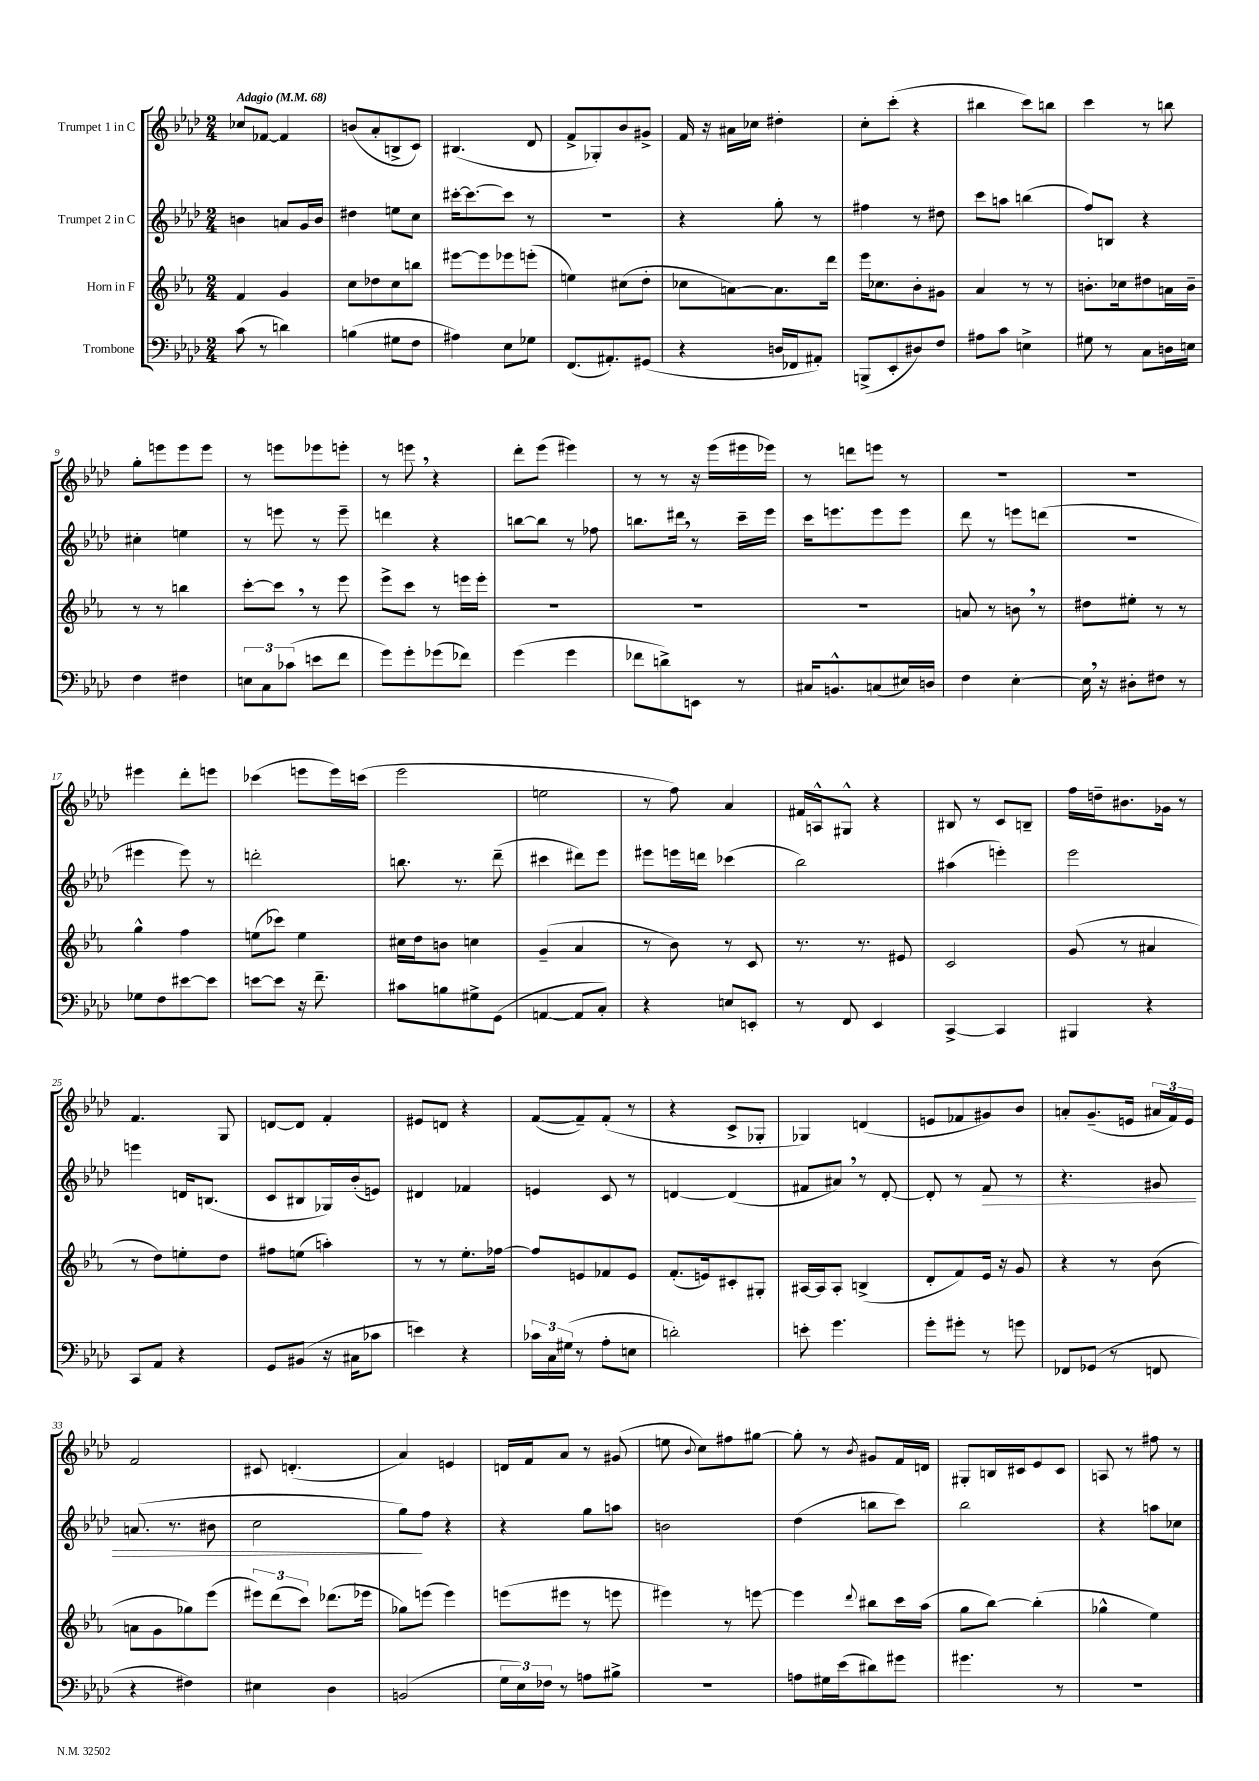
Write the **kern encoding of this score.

**kern	**kern	**kern	**dynam	**kern
*part4	*part3	*part2	*part2	*part1
*staff4	*staff3	*staff2	*staff2	*staff1
*I"Trombone	*I"Horn in F	*I"Trumpet 2 in C	*	*I"Trumpet 1 in C
*clefF4	*clefG2	*clefG2	*	*clefG2
*k[b-e-a-d-]	*k[b-e-a-]	*k[b-e-a-d-]	*	*k[b-e-a-d-]
*M2/4	*M2/4	*M2/4	*	*M2/4
*MM68	*MM68	*MM68	*	*MM68
=1	=1	=1	=1	=1
!	!	!	!	!LO:TX:a:B:t=Adagio
(8c\	4f/	4bn\	.	8cc-X/L
8r	.	.	.	[8f-X/J
4dn\)	4g/	8an/L	.	4f-/]
.	.	16g/L	.	.
.	.	16b/JJ	.	.
=2	=2	=2	=2	=2
(4Bn\	8cc\L	4dd#X\	.	(8bn/L
.	8dd-X\	.	.	8a-'/
8G#X\L	8cc\	8een\L	.	8Bn^/
8F\J	8bbn\J	8cc\J	.	8c/J)
=3	=3	=3	=3	=3
4A#X\)	[8eee#X\L	[16ccc#X'\KL	.	(4.B#X/
.	.	8.ccc#\_	.	.
.	8eee#\]	.	.	.
8E-\L	8eee-X\	8ccc#\J]	.	.
8G-X\J	(8eeen'\J	8r	.	8d-/
=4	=4	=4	=4	=4
(8.FF/L	4een\)	2r	.	8f^/L
.	.	.	.	8G-X'/)
8.AA#X'/)	.	.	.	.
.	(8cc#X\L	.	.	8b-/
(8GG#X/J	8dd'\J	.	.	8g#X^/J
=5	=5	=5	=5	=5
4r	8cc-X\L	4r	.	16f/
.	.	.	.	16r
.	[8an\)	.	.	16a#X\LL
.	.	.	.	16cc-X\JJ
16Dn/LL	8.a\]	8gg'\	.	4dd#X'\
16FF-X/J	.	.	.	.
8AA#X'/J)	.	8r	.	.
.	16ddd\Jk	.	.	.
=6	=6	=6	=6	=6
(8BBBn^/L	16eee-\KL	4ff#X\	.	8cc'\L
.	8.cc-X\	.	.	.
8EE-'/	.	.	.	(8ccc'\J
8D#X/)	8b-'\	8r	.	4r
8F/J	8g#X\J	8dd#X\	.	.
=7	=7	=7	=7	=7
8A#X\L	4a-/	8ccc\L	.	4bb#X\
8c\J	.	8aan\J	.	.
4En^\	8r	(4bbn\	.	8ccc\L)
.	8r	.	.	8bbn\J
=8	=8	=8	=8	=8
8G#X\	8.bn'\L	8ff/L)	.	4ccc\
8r	.	8Bn/J	.	.
.	16cc-X\k	.	.	.
8C\L	8dd#X\	4r	.	8r
16Dn\L	16an\L	.	.	8bbn\
16En\JJ	16b~\JJ	.	.	.
!!LO:LB:g=z
=9	=9	=9	=9	=9
4F\	8r	4cc#X'\	.	8gg'\L
.	8r	.	.	8eeen\
4F#X\	4bbn\	4een\	.	8eee\
.	.	.	.	8eee\J
=10	=10	=10	=10	=10
12En\L	[8ccc'\L	8r	.	8r
12C\	.	.	.	.
.	8ccc,\J]	8eeen\	.	8eeen\L
(12c-X\J	.	.	.	.
8en\L	8r	8r	.	8eee-X\
8f\J	8eee-\	8eee~\	.	8eeen'\J
=11	=11	=11	=11	=11
8g\L)	8eee-^\L	4dddn\	.	8r
8g'\	8ccc\J	.	.	8eeen,\
(8g-X\	8r	4r	.	4r
8f-X\J)	16eeen\LL	.	.	.
.	16eee'\JJ	.	.	.
=12	=12	=12	=12	=12
(4g\	2r	[8bbn\L	.	8ddd-'\L
.	.	8bb\J]	.	(8eee-\J
4g\	.	8r	.	4eee#X\)
.	.	8ff-X\	.	.
=13	=13	=13	=13	=13
8f-X\L	2r	8.bbn\L	.	8r
8dn^\)	.	.	.	8r
.	.	16ddd#X,\Jk	.	.
8EEn\J	.	8r	.	16r
.	.	.	.	(16eee-\LL
8r	.	16ccc~\LL	.	16eee#X\
.	.	16eee-\JJ	.	16eee-X\JJ)
=14	=14	=14	=14	=14
16C#X/KL	2r	16ccc\KL	.	8r
8.BBn^^/	.	8.eeen\	.	.
.	.	.	.	8dddn\L
(8Cn/	.	8eee\	.	8eeen\J
16E#X/L)	.	8eee\J	.	8r
16Dn/JJ	.	.	.	.
=15	=15	=15	=15	=15
4F\	8an/	8ddd-\	.	2r
.	8r	8r	.	.
[4E-'\	8bn,\	8eeen\L	.	.
.	8r	(8dddn\J	.	.
=16	=16	=16	=16	=16
16E-,\]	8dd#X\L	2r	.	2r
16r	.	.	.	.
8D#X'\L	8ee#X'\J	.	.	.
8F#X\J	8r	.	.	.
8r	8r	.	.	.
!!LO:LB:g=z
=17	=17	=17	=17	=17
8G-X\L	4gg^^\	4eee#X\	.	4eee#X\
8F\	.	.	.	.
[8e#X\	4ff\	8eee#\)	.	8ddd-'\L
8e#\J]	.	8r	.	8eeen\J
=18	=18	=18	=18	=18
[8en\L	(8een\L	2dddn'\	.	(4ccc-X\
8e\J]	8ccc-X\J)	.	.	.
16r	4ee\	.	.	8eeen\L
8.f~\	.	.	.	.
.	.	.	.	16eee\L)
.	.	.	.	(16cccn\JJ
=19	=19	=19	=19	=19
8c#X\L	16cc#X\LL	8.bbn\	.	2eee-\
.	16dd\J	.	.	.
8Bn\	8bn\J	.	.	.
.	.	8.r	.	.
8G#X^\	4ccn\	.	.	.
(8GG\J	.	(8ddd-~\	.	.
=20	=20	=20	=20	=20
[4AAn/	(4g~/	4ccc#X\	.	2een\
8AA/L]	4a-/	8ddd#X\L)	.	.
8C'/J)	.	8eee-\J	.	.
=21	=21	=21	=21	=21
4r	8r	8eee#X\L	.	8r
.	8b-\)	16eeen\L	.	8ff\)
.	.	16dddn\JJ	.	.
8En/L	8r	(4ccc-X\	.	4a-/
8EEn'/J	8c/	.	.	.
=22	=22	=22	=22	=22
8r	8.r	2bb-\)	.	16f#X/LL
.	.	.	.	16An^^/J
8FF/	.	.	.	8G#X^^/J
.	8.r	.	.	.
4EE-/	.	.	.	4r
.	8e#X/	.	.	.
=23	=23	=23	=23	=23
[4CC^/	2c/	(4aa#X\	.	8B#X/
.	.	.	.	8r
4CC/]	.	4eeen'\)	.	8c/L
.	.	.	.	8Bn~/J
=24	=24	=24	=24	=24
4BBB#X/	(8g/	2eee-\	.	16ff\LL
.	.	.	.	16ddn~\J
.	8r	.	.	8.b#X\
4r	4a#X/	.	.	.
.	.	.	.	16g-X\Jk
.	.	.	.	8r
!!LO:LB:g=z
=25	=25	=25	=25	=25
8CC/L	8r	4eeen\	.	4.f/
8AA-/J	8dd\L)	.	.	.
4r	8een'\	16dn/KL	.	.
.	.	(8.Bn/J	.	.
.	8dd\J	.	.	8G/
=26	=26	=26	=26	=26
8GG/L	8ff#X\L	8c/L	.	[8dn/L
(8BB#X/J	(8een\J	8B#X/	.	8d/J]
16r	4aan'\)	16G-X/L)	.	4f'/
16C#X\KL	.	(16b-'/J	.	.
8c-X\J	.	8en/J)	.	.
=27	=27	=27	=27	=27
4en\)	8r	4d#X/	.	8e#X/L
.	8r	.	.	8dn/J
4r	8.ee-'\L	4f-X/	.	4r
.	[16ff-X\Jk	.	.	.
=28	=28	=28	=28	=28
24c-X\LL	8ff-/L]	4en/	.	([8f/L
24C\	.	.	.	.
(24G#X\JJ	.	.	.	.
8r	8en/	.	.	8f~/])
8A-'\L	8f-X/	8c/	.	(8f'/J
8En\J	8e/J	8r	.	8r
=29	=29	=29	=29	=29
2dn'\)	(8.f'/L	[4dn/	.	4r
.	16en/k)	.	.	.
.	8c#X'/	(4d/]	.	8c^/L
.	8G#X'/J	.	.	8G-X'/J
=30	=30	=30	=30	=30
8en'\	[16A#X/LL	8f#X/L	.	4G-X/)
.	16A#/J]	.	.	.
4.g\	8A#'/J	8a#X,/J)	.	.
.	(4Bn^/	8r	.	(4dn/
.	.	[8d-'/	.	.
=31	=31	=31	=31	=31
8g'\L	8d'/L	8d-'/]	.	8en/L
8g#X'\J	8f/)	8r	.	8f-X/
!	!	!	!LO:HP:b	!
8r	16e-/Jk	8f/	>	8g#X/)
.	16r	.	.	.
8gn\	8g/	8r	.	8b-/J
=32	=32	=32	=32	=32
8FF-X/L	4r	4.r	.	8an'/L
(8GG-X/J	.	.	.	(8.g~/
8r	8r	.	.	.
.	.	.	.	16en/Jk
8FFn/	(8b-\	8g#X/	.	24a#X/LL
.	.	.	.	24f/)
.	.	.	.	24e/JJ
!!LO:LB:g=z
=33	=33	=33	=33	=33
4r	8an\L	(8.an/	.	2f/
.	8g\	.	.	.
.	.	8.r	.	.
4F#X\)	8gg-X\)	.	.	.
.	(8eee-\J	8b#X\	.	.
=34	=34	=34	=34	=34
4E#X\	12eee#X\L)	2cc\	.	8c#X/
.	(12ddd\	.	.	.
.	.	.	.	(4.dn'/
.	12ccc\J)	.	.	.
4D-\	(8.ddd-X\L	.	.	.
.	16eee-X\Jk	.	.	.
=35	=35	=35	=35	=35
(2BBn/	8gg-X\L)	8gg\L)	.	4a-/)
.	(8eeen\J	8ff\J	]	.
.	4eee\)	4r	.	4en/
=36	=36	=36	=36	=36
24G\LL	(8eeen\L	4r	.	16dn/LL
24E-\)	.	.	.	.
.	.	.	.	16f/J
24F-X\JJ	.	.	.	.
8r	8eee#X\J	.	.	8a-/J
8An\L	8r	8gg\L	.	8r
8B#X^\J	8eeen\	8aan\J	.	(8g#X/
=37	=37	=37	=37	=37
2r	4eee#X\)	2bn\	.	8een\
.	.	.	.	8qqb-/
.	.	.	.	8cc\L)
.	8r	.	.	8ff#X\
.	[8eeen\	.	.	[8gg#X\J
=38	=38	=38	=38	=38
8An\L	4eee\]	(4dd-\	.	8gg#'\]
16G#X\L	.	.	.	8r
(16e-\J	.	.	.	.
.	8qqddd/	.	.	8qb-/
8d#X\)	8bb#X\L	8bbn\L	.	8g#X/L
8g#X\J	16ccc\L	8ccc\J)	.	16f/L
.	(16aa-\JJ	.	.	16dn/JJ
=39	=39	=39	=39	=39
4.g#X\	8gg\L	2bb-\	.	8G#X'/L
.	[8bb-\J)	.	.	16Bn/L
.	.	.	.	16c#X/J
.	(4bb-'\]	.	.	8e-/
8r	.	.	.	8c#/J
=40	=40	=40	=40	=40
2r	4gg-X^^\	4r	.	8An/
.	.	.	.	8r
.	4ee-\)	8aan\L	.	8ff#X\
.	.	8cc-X\J	.	8r
==	==	==	==	==
*-	*-	*-	*-	*-
